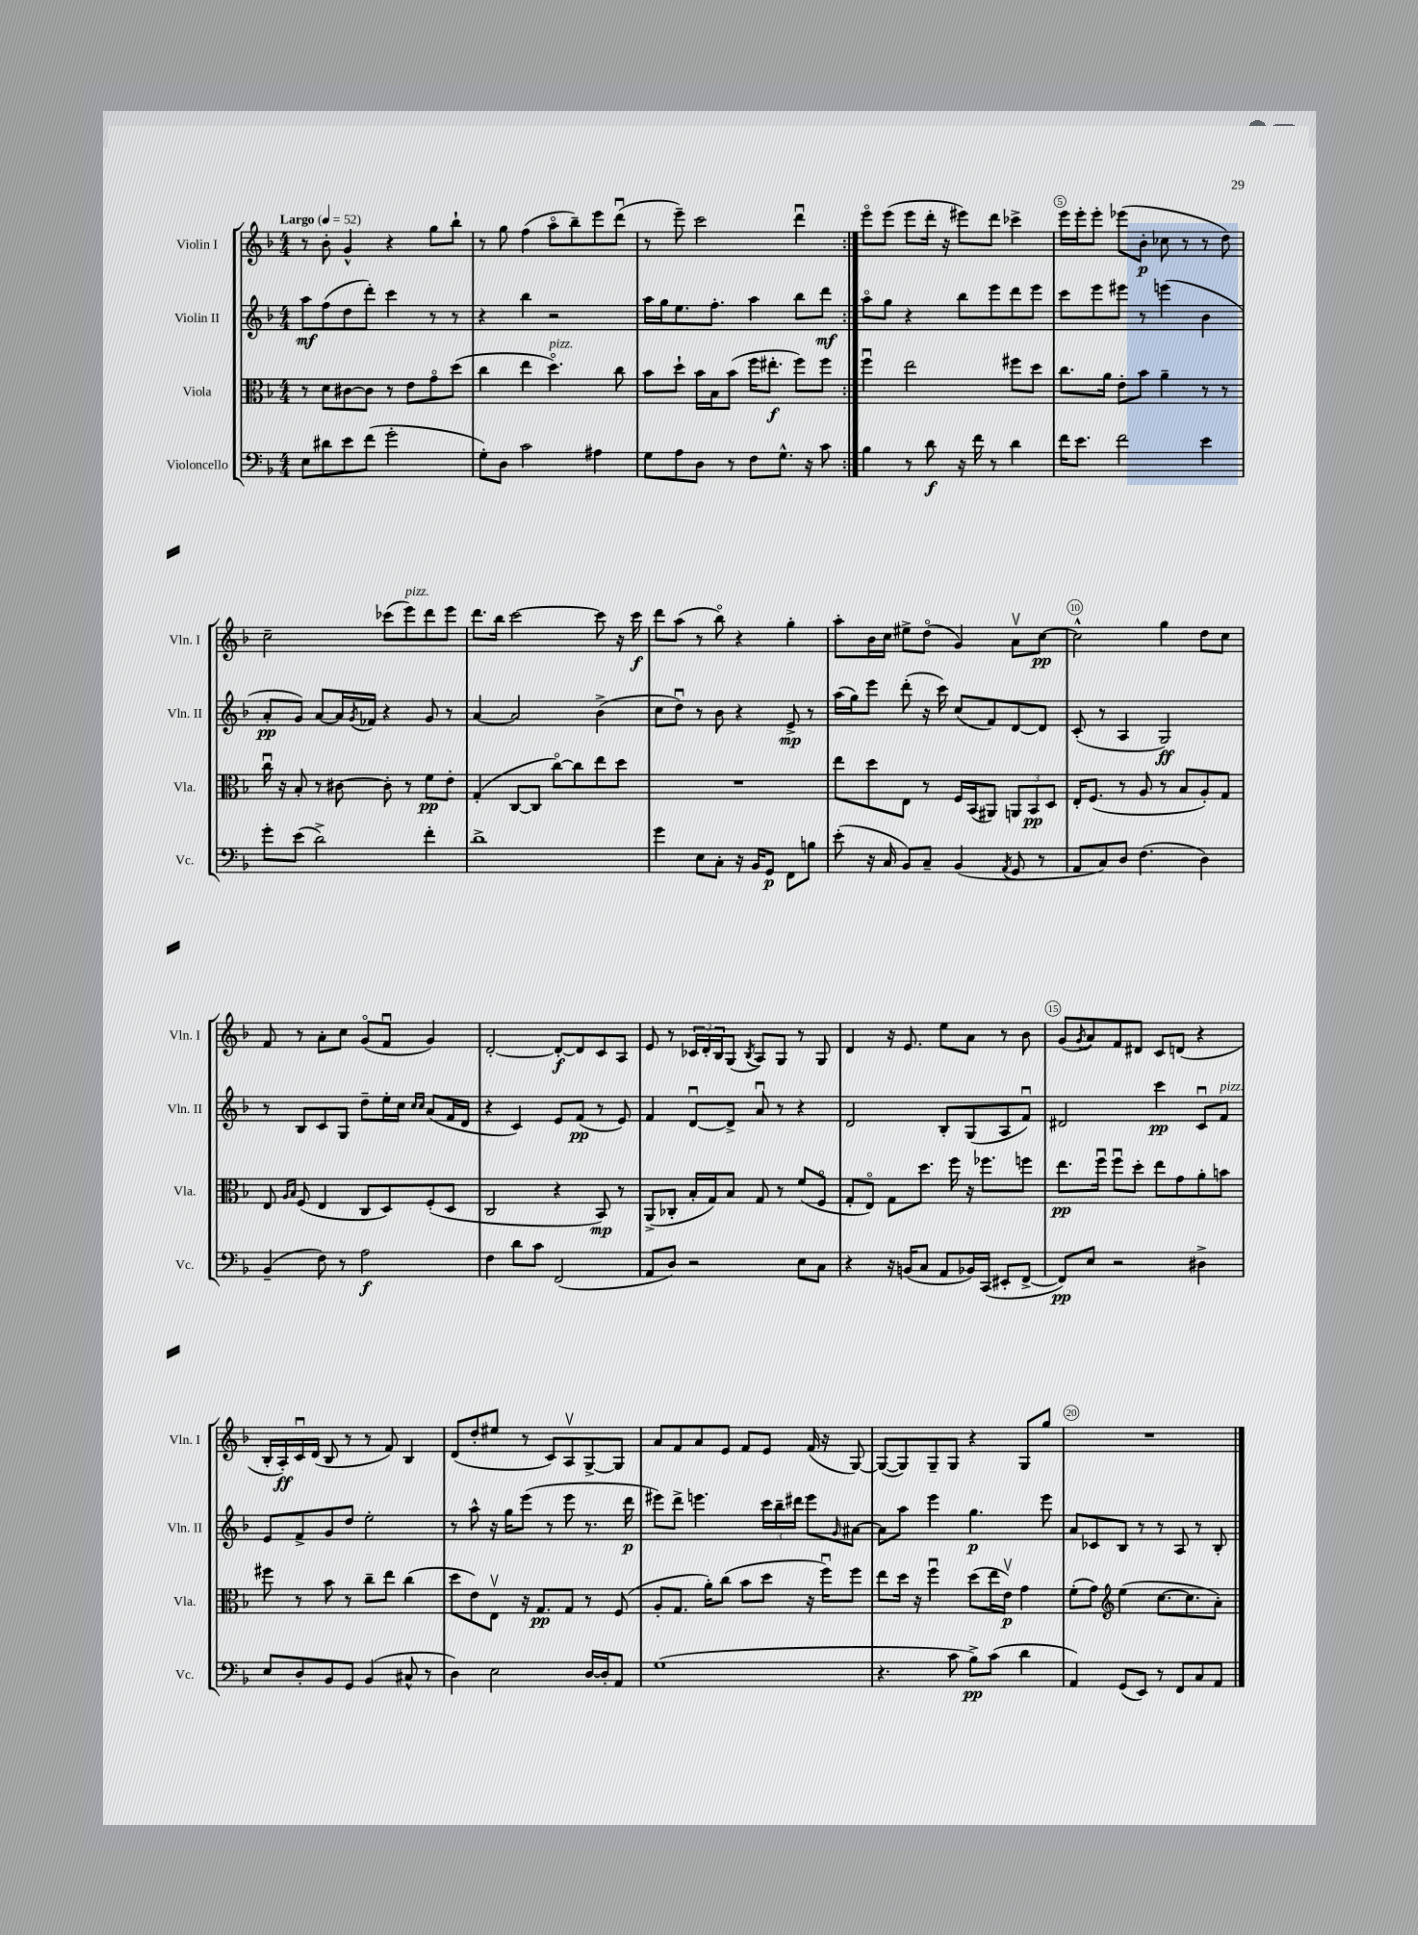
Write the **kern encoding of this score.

**kern	**dynam	**kern	**dynam	**kern	**dynam	**kern	**dynam
*part4	*part4	*part3	*part3	*part2	*part2	*part1	*part1
*staff4	*staff4	*staff3	*staff3	*staff2	*staff2	*staff1	*staff1
*I"Violoncello	*	*I"Viola	*	*I"Violin II	*	*I"Violin I	*
*I'Vc.	*	*I'Vla.	*	*I'Vln. II	*	*I'Vln. I	*
*clefF4	*	*clefC3	*	*clefG2	*	*clefG2	*
*k[b-]	*	*k[b-]	*	*k[b-]	*	*k[b-]	*
*M4/4	*	*M4/4	*	*M4/4	*	*M4/4	*
*MM52	*	*MM52	*	*MM52	*	*MM52	*
=1	=1	=1	=1	=1	=1	=1	=1
!	!	!	!	!	!	!LO:TX:a:B:t=Largo	!
8E\L	.	8r	.	8aa\L	mf	8r	.
8d#X\	.	8d\L	.	(8ff\	.	8b-'\	.
8e\	.	[8c#X\	.	8dd\	.	4g^^/	.
(8f\J	.	8c#\J]	.	8ddd'\J)	.	.	.
2g'\	.	8r	.	4ccc\	.	4r	.
.	.	8e\L	.	.	.	.	.
.	.	8g\	.	8r	.	8gg\L	.
.	.	(8dd\J	.	8r	.	8bb-`\J	.
=2	=2	=2	=2	=2	=2	=2	=2
8G'\L)	.	4cc\	.	4r	.	8r	.
8D\J	.	.	.	.	.	8gg\	.
2c\	.	4ee\	.	4bb-\	.	(4ff\	.
!	!	!LO:TX:a:i:t=pizz.	!	!	!	!	!
.	.	4.dd\)	.	2r	.	8aa\L	.
.	.	.	.	.	.	8bb-~\)	.
4A#X\	.	.	.	.	.	8eee\	.
.	.	8cc\	.	.	.	(8dddu\J	.
=3	=3	=3	=3	=3	=3	=3	=3
8G\L	.	8b-\L	.	16aa\LL	.	8r	.
.	.	.	.	16gg\J	.	.	.
8A\	.	8dd`\J	.	8.ee\	.	8eee~\)	.
8D\J	.	16b-\LL	.	.	.	2ccc\	.
.	.	16B-\J	.	8.ff'\J	.	.	.
8r	.	(8b-\J	.	.	.	.	.
8F\L	.	16ff\KL	.	4aa\	.	.	.
.	.	8.ee#X'\J	f	.	.	.	.
8.G^^\J	.	.	.	.	.	.	.
.	.	8ff\L)	.	8bb-\L	.	4dddu\	.
16r	.	.	.	.	.	.	.
8c\	.	8ff\J	.	8ddd\J	mf	.	.
=4:|!	=4:|!	=4:|!	=4:|!	=4:|!	=4:|!	=4:|!	=4:|!
4B-\	.	4ffu\	.	8aa\L	.	8eee\L	.
.	.	.	.	8gg\J	.	(8eee\J	.
8r	.	2ee\	.	4r	.	8eee\L	.
8d\	f	.	.	.	.	16ddd'\Jk	.
.	.	.	.	.	.	16r	.
16r	.	.	.	8bb-\L	.	8eee#X\L)	.
16f\	.	.	.	.	.	.	.
8r	.	.	.	8eee\	.	8ddd\J	.
4d\	.	8ff#X\L	.	8ddd\	.	4ccc-X^\	.
.	.	8dd\J	.	8eee\J	.	.	.
=5	=5	=5	=5	=5	=5	=5	=5
16f\KL	.	8.cc\L	.	8ccc\L	.	16eee\LL	.
8.e\J	.	.	.	.	.	16eee'\J	.
.	.	.	.	8eee\	.	8eee'\J	.
.	.	16a\Jk	.	.	.	.	.
2f\	.	8e'\L	.	8eee#X\J	.	(8eee-X\L	.
.	.	8b-\J	.	8r	.	8b-'\J	p
.	.	4a~\	.	(4eeen\	.	8cc-X\	.
.	.	.	.	.	.	8r	.
4e\	.	8r	.	4b-\	.	8r	.
.	.	8r	.	.	.	8dd\)	.
!!LO:LB:g=z
=6	=6	=6	=6	=6	=6	=6	=6
8g'\L	.	16ccu\	.	8a'/L	pp	2cc~\	.
.	.	16r	.	.	.	.	.
(8e\J	.	8B-'/	.	8g/J)	.	.	.
2d^\)	.	8r	.	[8a/L	.	.	.
.	.	[8c#X\	.	16a/L]	.	.	.
.	.	.	.	8qg/	.	.	.
.	.	.	.	16f-X/JJ	.	.	.
.	.	8c#'\]	.	4r	.	(8ccc-X\L	.
!	!	!	!	!	!	!LO:TX:a:i:t=pizz.	!
.	.	8r	.	.	.	8eee\)	.
4f'\	.	8f\L	pp	8g/	.	8ddd\	.
.	.	8e'\J	.	8r	.	8eee\J	.
=7	=7	=7	=7	=7	=7	=7	=7
1d^	.	(4G'/	.	[4a/	.	8.ddd\L	.
.	.	.	.	.	.	16bb-\Jk	.
.	.	[8C/L	.	2a/]	.	[2ccc\	.
.	.	8C/J]	.	.	.	.	.
.	.	[8cc\L)	.	.	.	.	.
.	.	8cc\]	.	.	.	.	.
.	.	8ee\	.	(4b-^\	.	8ccc\]	.
.	.	8dd\J	.	.	.	16r	.
.	.	.	.	.	.	16ccc\	f
=8	=8	=8	=8	=8	=8	=8	=8
4g\	.	1r	.	8cc\L	.	8ddd\L	.
.	.	.	.	8ddu\J)	.	(8aa\J	.
8E\L	.	.	.	8r	.	8r	.
8C'\J	.	.	.	8b-\	.	8bb-\)	.
16r	.	.	.	4r	.	4r	.
16BB-/KL	.	.	.	.	.	.	.
8GG/J	p	.	.	.	.	.	.
8FF\L	.	.	.	8e^/	mp	4gg'\	.
8Bn\J	.	.	.	8r	.	.	.
=9	=9	=9	=9	=9	=9	=9	=9
(8e'\	.	8ee\L	.	(16aa\LL	.	8aa'\L	.
.	.	.	.	16gg\J)	.	.	.
16r	.	8dd\	.	8eee\J	.	16b-\L	.
16C/	.	.	.	.	.	16cc\JJ	.
8BB-/L)	.	8E\J	.	(8ddd'\	.	8ee#X^\L	.
8C~/J	.	8r	.	16r	.	(8dd\J	.
.	.	.	.	16ccc\)	.	.	.
(4BB-/	.	16F/LL	.	(8cc/L	.	4g/)	.
.	.	(16BB-/J	.	.	.	.	.
.	.	8AA#X/J)	.	8f/)	.	.	.
8qAA/	.	.	.	.	.	.	.
8GG/	.	12AAn/L	.	[8d/	.	8av\L	.
.	.	12BB-/	pp	.	.	.	.
8r	.	.	.	8d/J]	.	[8cc\J	pp
.	.	12D/J	.	.	.	.	.
=10	=10	=10	=10	=10	=10	=10	=10
8AA/L	.	16E'/KL	.	(8c'/	.	2cc^^\]	.
.	.	(8.F/J	.	.	.	.	.
8C/)	.	.	.	8r	.	.	.
8D/J	.	8r	.	4A/	.	.	.
(4.F\	.	8A/	.	.	.	.	.
.	.	8r	.	2G/)	ff	4gg\	.
.	.	8B-/L	.	.	.	.	.
4D\)	.	8A'/)	.	.	.	8dd\L	.
.	.	8G/J	.	.	.	8cc\J	.
!!LO:LB:g=z
=11	=11	=11	=11	=11	=11	=11	=11
(4BB-~/	.	8E/	.	8r	.	8f/	.
.	.	16qqA/LL	.	.	.	.	.
.	.	16qqB-/JJ	.	.	.	.	.
.	.	(8F/	.	8B-/L	.	8r	.
8F\)	.	4E/	.	8c/	.	8a'\L	.
8r	.	.	.	8G/J	.	8cc\J	.
2A\	f	8C/L	.	8dd~\L	.	(8g/L	.
.	.	8D/)	.	16ee'\L	.	8fu/J	.
.	.	.	.	16cc\JJ	.	.	.
.	.	.	.	16qqcc/LL	.	.	.
.	.	.	.	16qqcc/JJ	.	.	.
.	.	(8F'/	.	(8a/L	.	4g/)	.
.	.	8D/J	.	16f/L	.	.	.
.	.	.	.	16d/JJ	.	.	.
=12	=12	=12	=12	=12	=12	=12	=12
4F\	.	2C/	.	4r	.	[2d'/	.
8d\L	.	.	.	4c/)	.	.	.
8c\J	.	.	.	.	.	.	.
(2FF/	.	4r	.	8e/L	.	8d'/L_	f
.	.	.	.	(8f/J	pp	8d/]	.
.	.	8BB-/)	mp	8r	.	8c/	.
.	.	8r	.	8e/)	.	8A/J	.
=13	=13	=13	=13	=13	=13	=13	=13
8AA/L	.	(8AA^/L	.	4f/	.	8e/	.
8D/J)	.	8C-X'/J	.	.	.	8r	.
2r	.	16B-'/LL	.	[8du/L	.	24c-X/LL	.
.	.	.	.	.	.	24d'/	.
.	.	16G/J)	.	.	.	.	.
.	.	.	.	.	.	24B-/J	.
.	.	8B-/J	.	8d^/J]	.	(8G/J	.
.	.	.	.	.	.	8qB-/	.
.	.	8G/	.	8au/	.	8A/L)	.
.	.	8r	.	8r	.	8G/J	.
8E\L	.	(8f/L	.	4r	.	8r	.
8C\J	.	8F/J	.	.	.	8G/	.
=14	=14	=14	=14	=14	=14	=14	=14
4r	.	8G'/L	.	2d/	.	4d/	.
.	.	8E/J)	.	.	.	.	.
16r	.	8G\L	.	.	.	16r	.
(16BBn/KL	.	.	.	.	.	8.e/	.
8C/J	.	8.dd\J	.	.	.	.	.
8AA/L	.	.	.	8B-'/L	.	8ee\L	.
.	.	16ff\	.	.	.	.	.
16BB-X/L)	.	16r	.	(8G/	.	8a\J	.
(16CC/JJ	.	8.ff-X\L	.	.	.	.	.
8EE#X'/L	.	.	.	8A/	.	8r	.
[8FF^/J	.	8ffn\J	.	8fu/J)	.	8b-\	.
=15	=15	=15	=15	=15	=15	=15	=15
8FF/L])	pp	8.ee\L	pp	2d#X/	.	(8g/L	.
.	.	.	.	.	.	8qg/	.
8E/J	.	.	.	.	.	8a/)	.
.	.	16ffu\Jk	.	.	.	.	.
2r	.	8ffu\L	.	.	.	8f/	.
.	.	8dd'\J	.	.	.	8d#X/J	.
.	.	8ee\L	.	4ccc\	pp	8c/L	.
.	.	8g\	.	.	.	(8dn/J	.
4D#X^\	.	8a'\	.	8cu/L	.	4r	.
!	!	!	!	!LO:TX:a:i:t=pizz.	!	!	!
.	.	8bn\J	.	8f/J	.	.	.
!!LO:LB:g=z
=16	=16	=16	=16	=16	=16	=16	=16
8E/L	.	8ff#X\	.	8e/L	.	16B-'/LL	.
.	.	.	.	.	.	16A'/)	ff
8D'/	.	8r	.	8f^/	.	16cu/	.
.	.	.	.	.	.	(16d/JJ	.
8BB-/	.	8b-\	.	8g/	.	8B-/	.
8GG/J	.	8r	.	8dd/J	.	8r	.
(4BB-/	.	8cc~\L	.	2ee'\	.	8r	.
.	.	8ee\J	.	.	.	8f/)	.
8C#X^^/	.	(4cc\	.	.	.	4B-/	.
8r	.	.	.	.	.	.	.
=17	=17	=17	=17	=17	=17	=17	=17
4D\)	.	8dd\L	.	8r	.	(8d/L	.
.	.	8e\)	.	8aa^^\	.	8dd'/	.
2E\	.	8Ev\J	.	16r	.	8ee#X/J	.
.	.	.	.	16gg\KL	.	.	.
.	.	16r	.	(8eee\J	.	8r	.
.	.	8.G/L	pp	.	.	.	.
.	.	.	.	8r	.	8c/L)	.
.	.	8G/J	.	8eee\	.	8Av/	.
[16D/LL	.	8r	.	8.r	.	[8G^/	.
16D'/J]	.	.	.	.	.	.	.
8AA/J	.	(8F/	.	.	.	8G/J]	.
.	.	.	.	16ddd\	p	.	.
=18	=18	=18	=18	=18	=18	=18	=18
(1G	.	8A'/L	.	8eee#X\L)	.	8a/L	.
.	.	8.G/J	.	8ddd^\J	.	8f/	.
.	.	.	.	4.eeen\	.	8a/	.
.	.	16a'\KL)	.	.	.	.	.
.	.	(8cc\J	.	.	.	8e/J	.
.	.	8b-\L	.	.	.	8f/L	.
.	.	8dd\J	.	24ccc\LL	.	8e/J	.
.	.	.	.	24bb-~\	.	.	.
.	.	.	.	24ddd#X\JJ	.	.	.
.	.	16r	.	8eee\L	.	(16f/	.
.	.	16ffu\KL)	.	.	.	16r	.
.	.	.	.	16qqg/	.	.	.
.	.	8ff\J	.	[8a#X\J	.	[8G/)	.
=19	=19	=19	=19	=19	=19	=19	=19
4.r	.	8ee\L	.	8a#\L]	.	(8G/L_	.
.	.	16dd\Jk	.	8aa\J	.	8G/])	.
.	.	16r	.	.	.	.	.
.	.	4ffu\	.	4eee\	.	8G~/	.
8c\	.	.	.	.	.	8G/J	.
8B-^\L)	pp	(8dd\L	.	4.gg\	p	4r	.
(8c\J	.	16ee\L	.	.	.	.	.
.	.	16ev\JJ)	p	.	.	.	.
4d\	.	4g\	.	.	.	8G/L	.
.	.	.	.	8eee\	.	8gg/J	.
=20	=20	=20	=20	=20	=20	=20	=20
4AA/)	.	(8f'\L	.	8a/L	.	1r	.
.	.	8g\J)	.	8c-X/	.	.	.
*	*	*clefG2	*	*	*	*	*
(8GG/L	.	(4ee\	.	8B-/J	.	.	.
8EE/J)	.	.	.	8r	.	.	.
8r	.	[8.cc\L	.	8r	.	.	.
8FF/L	.	.	.	8A/	.	.	.
.	.	8.cc\]	.	.	.	.	.
8C/	.	.	.	8r	.	.	.
8AA/J	.	8a'\J)	.	8B-'/	.	.	.
==	==	==	==	==	==	==	==
*-	*-	*-	*-	*-	*-	*-	*-
